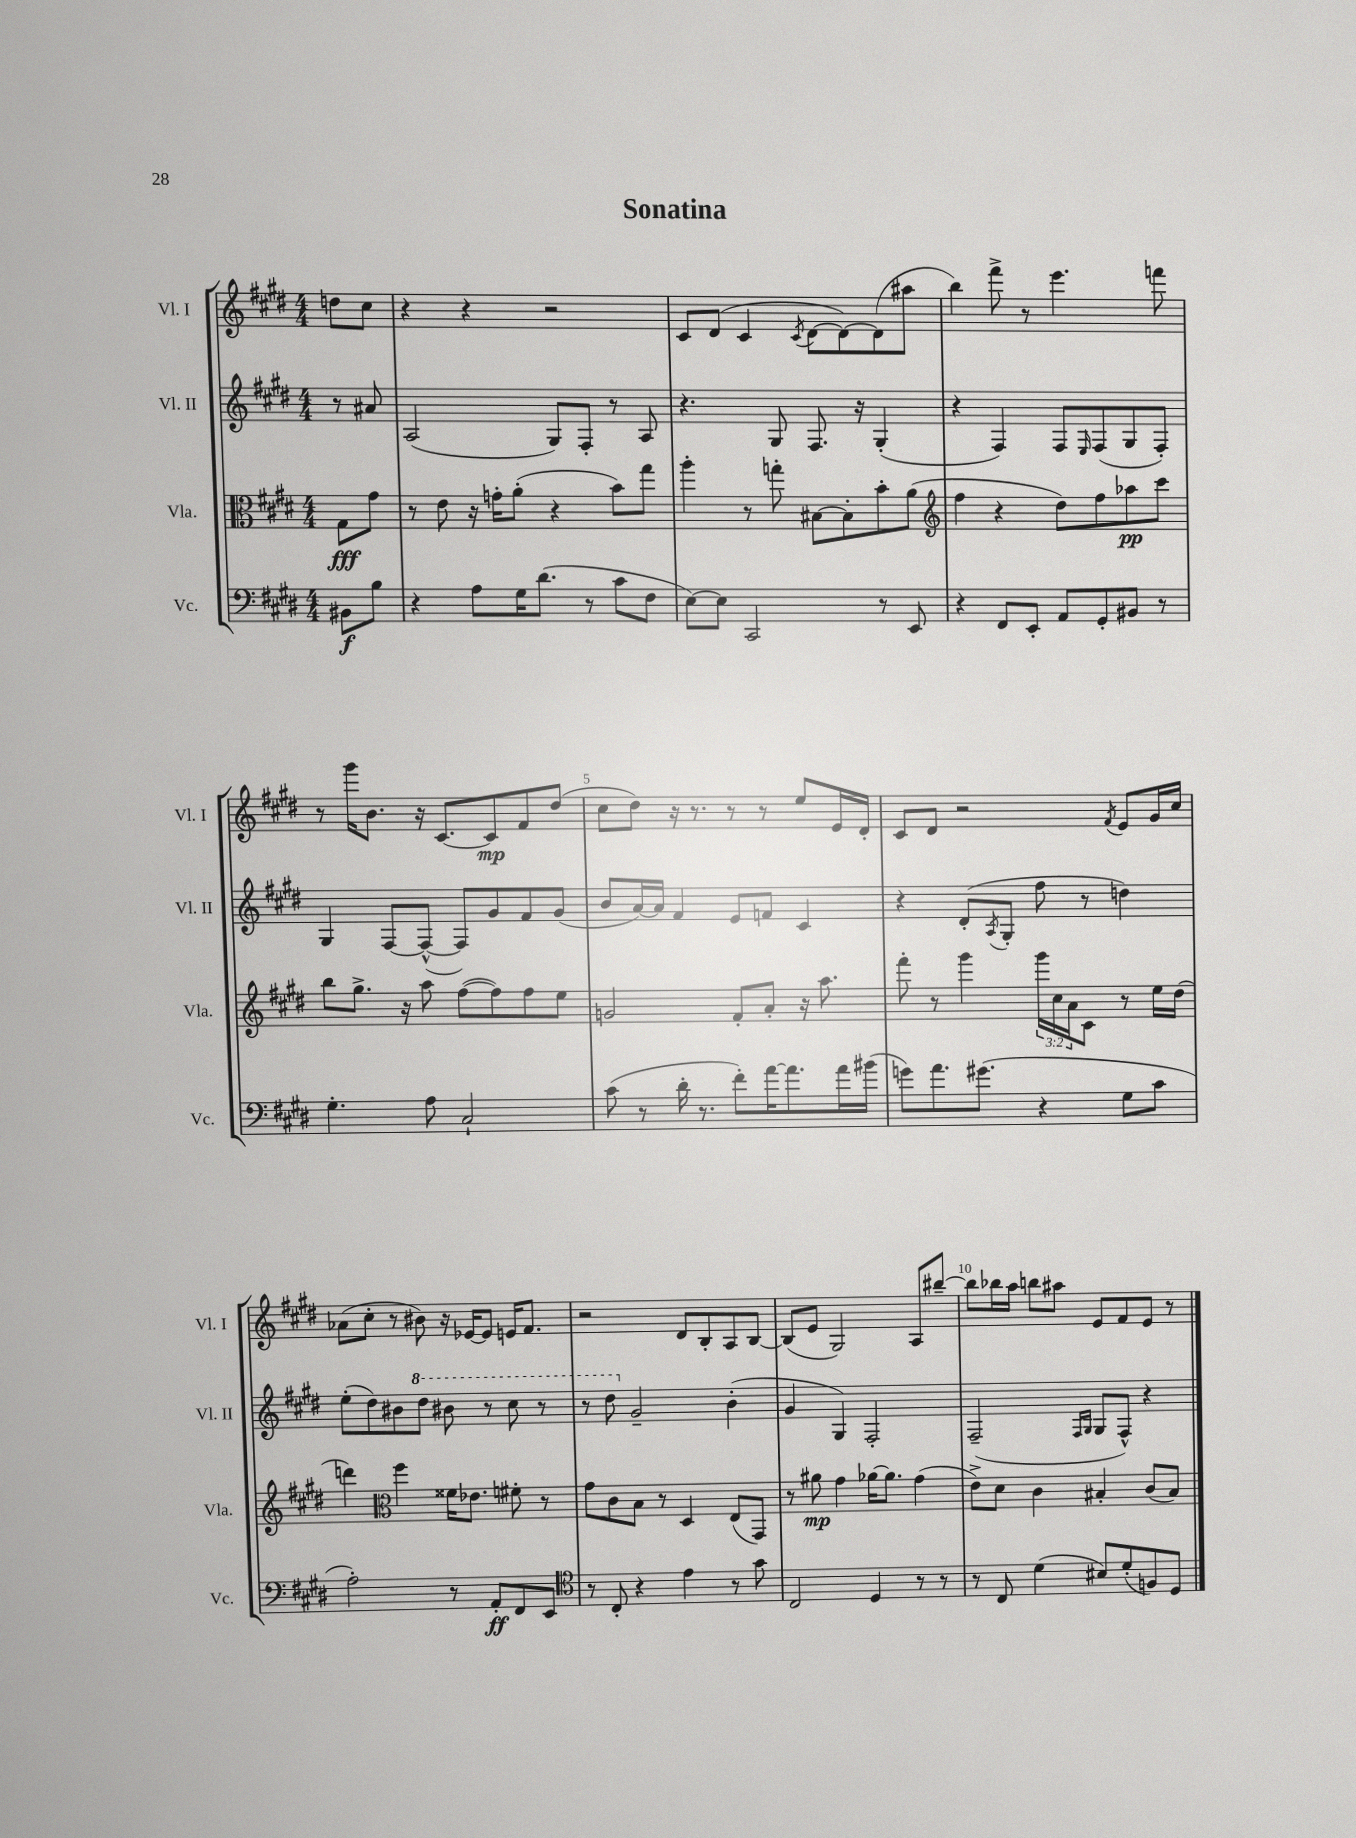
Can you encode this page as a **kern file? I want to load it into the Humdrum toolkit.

**kern	**kern	**kern	**kern
*staff4	*staff3	*staff2	*staff1
*clefF4	*clefC3	*clefG2	*clefG2
*k[f#c#g#d#]	*k[f#c#g#d#]	*k[f#c#g#d#]	*k[f#c#g#d#]
*M4/4	*M4/4	*M4/4	*M4/4
8BB#	8G#	8r	8dd
8B	8g#	8a#	8cc#
=	=	=	=
4r	8r	(2A	4r
.	8e	.	.
8A	16r	.	4r
.	16g'	.	.
16G#	(8a'	.	.
(8.d#	.	.	.
.	4r	8G#)	2r
8r	.	8F#'	.
8c#	8b)	8r	.
8F#	8gg#	8A	.
=	=	=	=
[8E)	4aa'	4.r	8c#
8E]	.	.	(8d#
2CC#	8r	.	4c#
.	8gg'	8G#	.
.	.	.	8qc#
.	[8B#	8.F#	[8d#
.	8B#']	.	8d#_)
.	.	16r	.
8r	8b'	(4G#'	(8d#]
8EE	(8a	.	8aa#
=	=	=	=
*	*clefG2	*	*
4r	4ff#	4r	4bb)
8FF#	4r	4F#)	8fff#^
8EE'	.	.	8r
8AA	8dd#)	8F#	4.eee
.	.	16qqE	.
8GG#'	8ff#	(8F#	.
8BB#	8aa-	8G#	.
8r	8ccc#	8F#')	8fff
=	=	=	=
4.G#'	8bb	4G#	8r
.	8.gg#^	.	16ggg#
.	.	.	8.b
.	.	[8F#	.
.	16r	.	.
8A	8aa	(8F#^^_	16r
.	.	.	[8.c#
2C#`	([8ff#	8F#])	.
.	8ff#])	8g#	8c#]
.	8ff#	8f#	8f#
.	8ee	(8g#	(8dd#
=	=	=	=
(8c#	2g	8b	8cc#
8r	.	[16a)	8dd#)
.	.	16a]	.
16d#'	.	4f#	16r
8.r	.	.	8.r
8f#')	8f#'	8e	8r
[16a	8a'	8f	8r
8.a]	.	.	.
.	16r	4c#	8ee
.	8.aa	.	.
16a	.	.	16e
(16b#	.	.	16d#'
=	=	=	=
8g)	8fff#'	4r	8c#
8.a	8r	.	8d#
.	4ggg#	(8d#'	2r
(8.g#	.	.	.
.	.	8qA	.
.	.	8G#'	.
4r	24ggg#	8ff#	.
.	24cc#	.	.
.	24a	.	.
.	8c#	8r	.
.	.	.	8qf#
8G#	8r	4dd)	8e
8c#	16ee	.	16g#
.	(16dd#	.	16cc#
=	=	=	=
2A')	4ddd)	(8ee'	(8a-
.	.	8dd#)	8cc#'
*	*clefC3	*	*
.	4ff#	8b#	8r
.	.	8ddd#	8b#)
8r	16f##	8bb#	16r
.	8.e-	.	[16e-
8AA'	.	8r	8e-]
8FF#	8f#'	8ccc#	16e
.	.	.	8.f#
8EE	8r	8r	.
=	=	=	=
*clefC4	*	*	*
8r	8g#	8r	2r
8C#'	8c#	8ddd#	.
4r	8B	2g#~	.
.	8r	.	.
4e	4D#	.	8d#
.	.	.	8B'
8r	(8E	(4b'	8A
8g#	8GG#)	.	[8B
=	=	=	=
2C#	8r	4g#	(8B]
.	8a#	.	8e
.	4g#	4G#)	2G#)
4D#	[16a-	2F#'	.
.	8.a-]	.	.
8r	(4g#	.	8A
8r	.	.	[8bb#~
=	=	=	=
8r	8e^)	(2F#~	8bb#]
8C#	8d#	.	16bb-
.	.	.	16aa
(4d#	4c#	.	8bb
.	.	.	8aa#
.	.	16qqF#	.
.	.	16qqG#	.
8B#)	4B#'	8G#	8e
(8d#'	.	8F#^^)	8f#
8F)	(8c#	4r	8e
8D#	8B#)	.	8r
==	==	==	==
*-	*-	*-	*-
